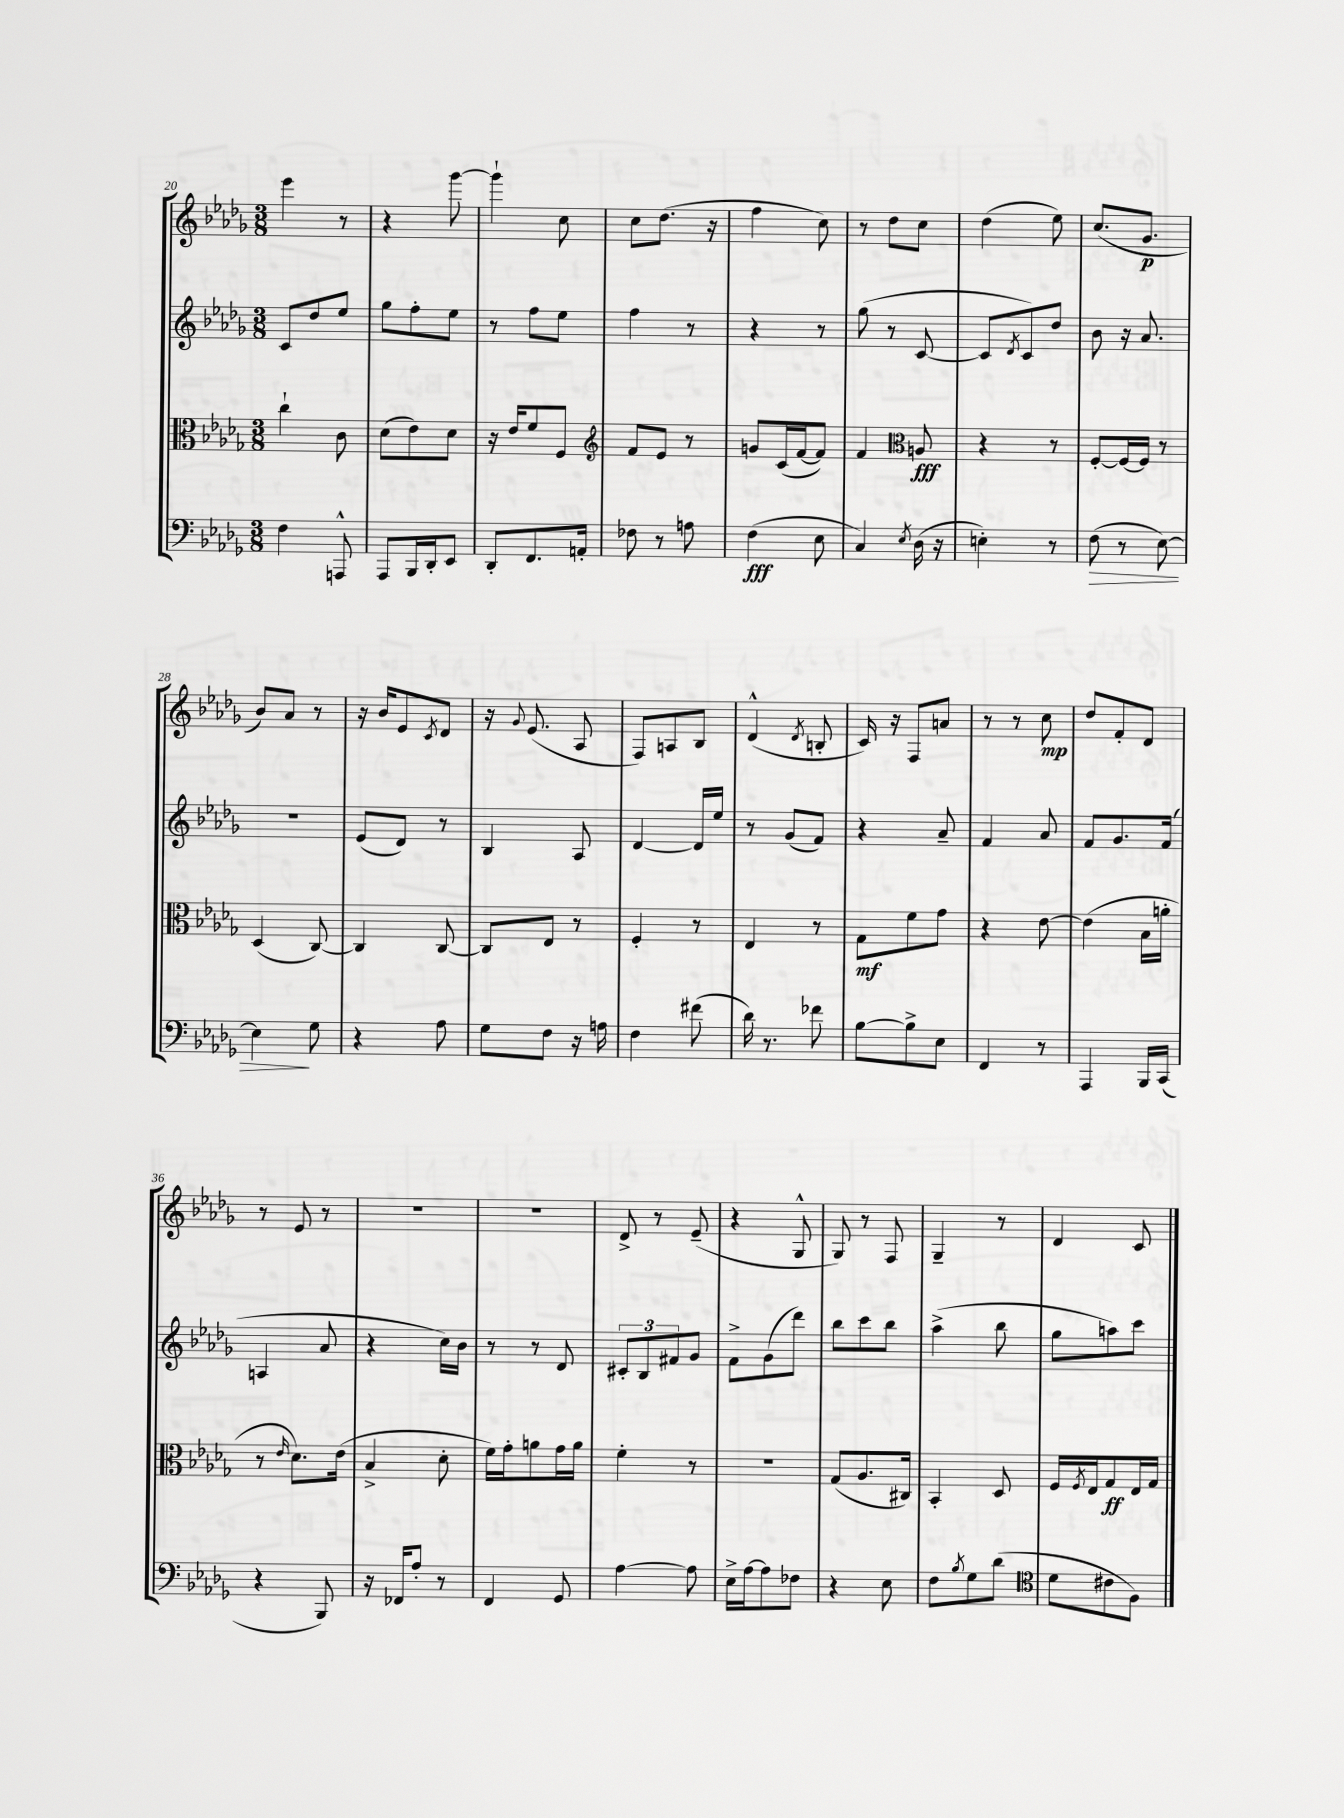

**kern	**kern	**kern	**kern
*staff4	*staff3	*staff2	*staff1
*clefF4	*clefC3	*clefG2	*clefG2
*k[b-e-a-d-g-]	*k[b-e-a-d-g-]	*k[b-e-a-d-g-]	*k[b-e-a-d-g-]
*M3/8	*M3/8	*M3/8	*M3/8
4F	4cc`	8c	4eee-
.	.	8dd-	.
8AAA^^	8c	8ee-	8r
=	=	=	=
8AAA-	(8d-	8gg-	4r
16BBB-	8e-)	8ff'	.
16DD-'	.	.	.
8EE-	8d-	8ee-	[8ggg-
=	=	=	=
8DD-'	16r	8r	4ggg-`]
.	16e-	.	.
8.FF	8f	8ff	.
.	8F	8ee-	8cc
16AA'	.	.	.
=	=	=	=
*	*clefG2	*	*
8F-	8f	4ff	8cc
8r	8e-	.	(8.dd-
8A	8r	8r	.
.	.	.	16r
=	=	=	=
(4F	8g	4r	4ff
.	(16c	.	.
.	[16f	.	.
8E-	8f])	8r	8cc)
=	=	=	=
4C)	4f	(8gg-	8r
.	.	8r	8dd-
*	*clefC3	*	*
8qE-	.	.	.
(16D-	8A	[8c	8cc
16r	.	.	.
=	=	=	=
4E')	4r	8c]	(4dd-
.	.	8qd-	.
.	.	8c)	.
8r	8r	8dd-	8ee-)
=	=	=	=
(8F	[8F'	8b-	(8.cc
8r	16F_	16r	.
.	16F]	8.a-	8.g-
[8E-)	8r	.	.
=	=	=	=
4E-]	(4D-	4.r	8b-)
.	.	.	8a-
8G-	[8C)	.	8r
=	=	=	=
4r	4C]	(8e-	16r
.	.	.	16b-
.	.	8d-)	8e-
.	.	.	8qc
8A-	[8C	8r	8d-
=	=	=	=
8G-	8C]	4B-	16r
.	.	.	8qqg-
.	.	.	(8.e-
8F	8E-	.	.
16r	8r	8A-	8A-
16A	.	.	.
=	=	=	=
4F	4F'	[4d-	8F)
.	.	.	8A
(8f#	8r	16d-]	8B-
.	.	16ee-	.
=	=	=	=
16d-)	4E-	8r	(4d-^^
8.r	.	.	.
.	.	(8g-	.
.	.	.	8qd-
8f-	8r	8f)	8B'
=	=	=	=
[8B-	8G-	4r	16c)
.	.	.	16r
8B-^]	8f	.	8F
8E-	8g-	8a-~	8a
=	=	=	=
4FF	4r	4f	8r
.	.	.	8r
8r	[8e-	8a-	8cc
=	=	=	=
4AAA-	(4e-]	8f	8dd-
.	.	8.g-	8f'
16BBB-	16B-	.	8d-
(16CC	16a'	(16f	.
=	=	=	=
4r	8r	4A	8r
.	16qqe-	.	.
.	8.d-)	.	8e-
8BBB-)	.	8a-	8r
.	(16e-	.	.
=	=	=	=
16r	4B-^	4r	4.r
16FF-	.	.	.
8A-'	.	.	.
8r	8d-'	16cc)	.
.	.	16b-	.
=	=	=	=
4FF	16f)	8r	4.r
.	16g-'	.	.
.	8a	8r	.
8GG-	16g-	8d-	.
.	16a	.	.
=	=	=	=
[4A-	4f'	12c#'	8d-^
.	.	12B-	.
.	.	.	8r
.	.	12f#	.
8A-]	8r	8g-	(8e-~
=	=	=	=
16E-^	4.r	8f^	4r
[16A-	.	.	.
8A-]	.	(8g-	.
8F-	.	8ddd-)	8G-^^
=	=	=	=
4r	(8G-	8bb-	8G-)
.	8.A-	8ccc	8r
8E-	.	8bb-	8F
.	16C#)	.	.
=	=	=	=
8F	4BB-'	(4aa-^	4G-~
8qB-	.	.	.
8G-	.	.	.
(8d-	8D-	8bb-	8r
=	=	=	=
*clefC4	*	*	*
8d-	16F	8gg-	4d-
.	8qF	.	.
.	16E-	.	.
8c#	8G-	8aa)	.
8F)	16E-	8ccc	8c
.	16G-	.	.
==	==	==	==
*-	*-	*-	*-
